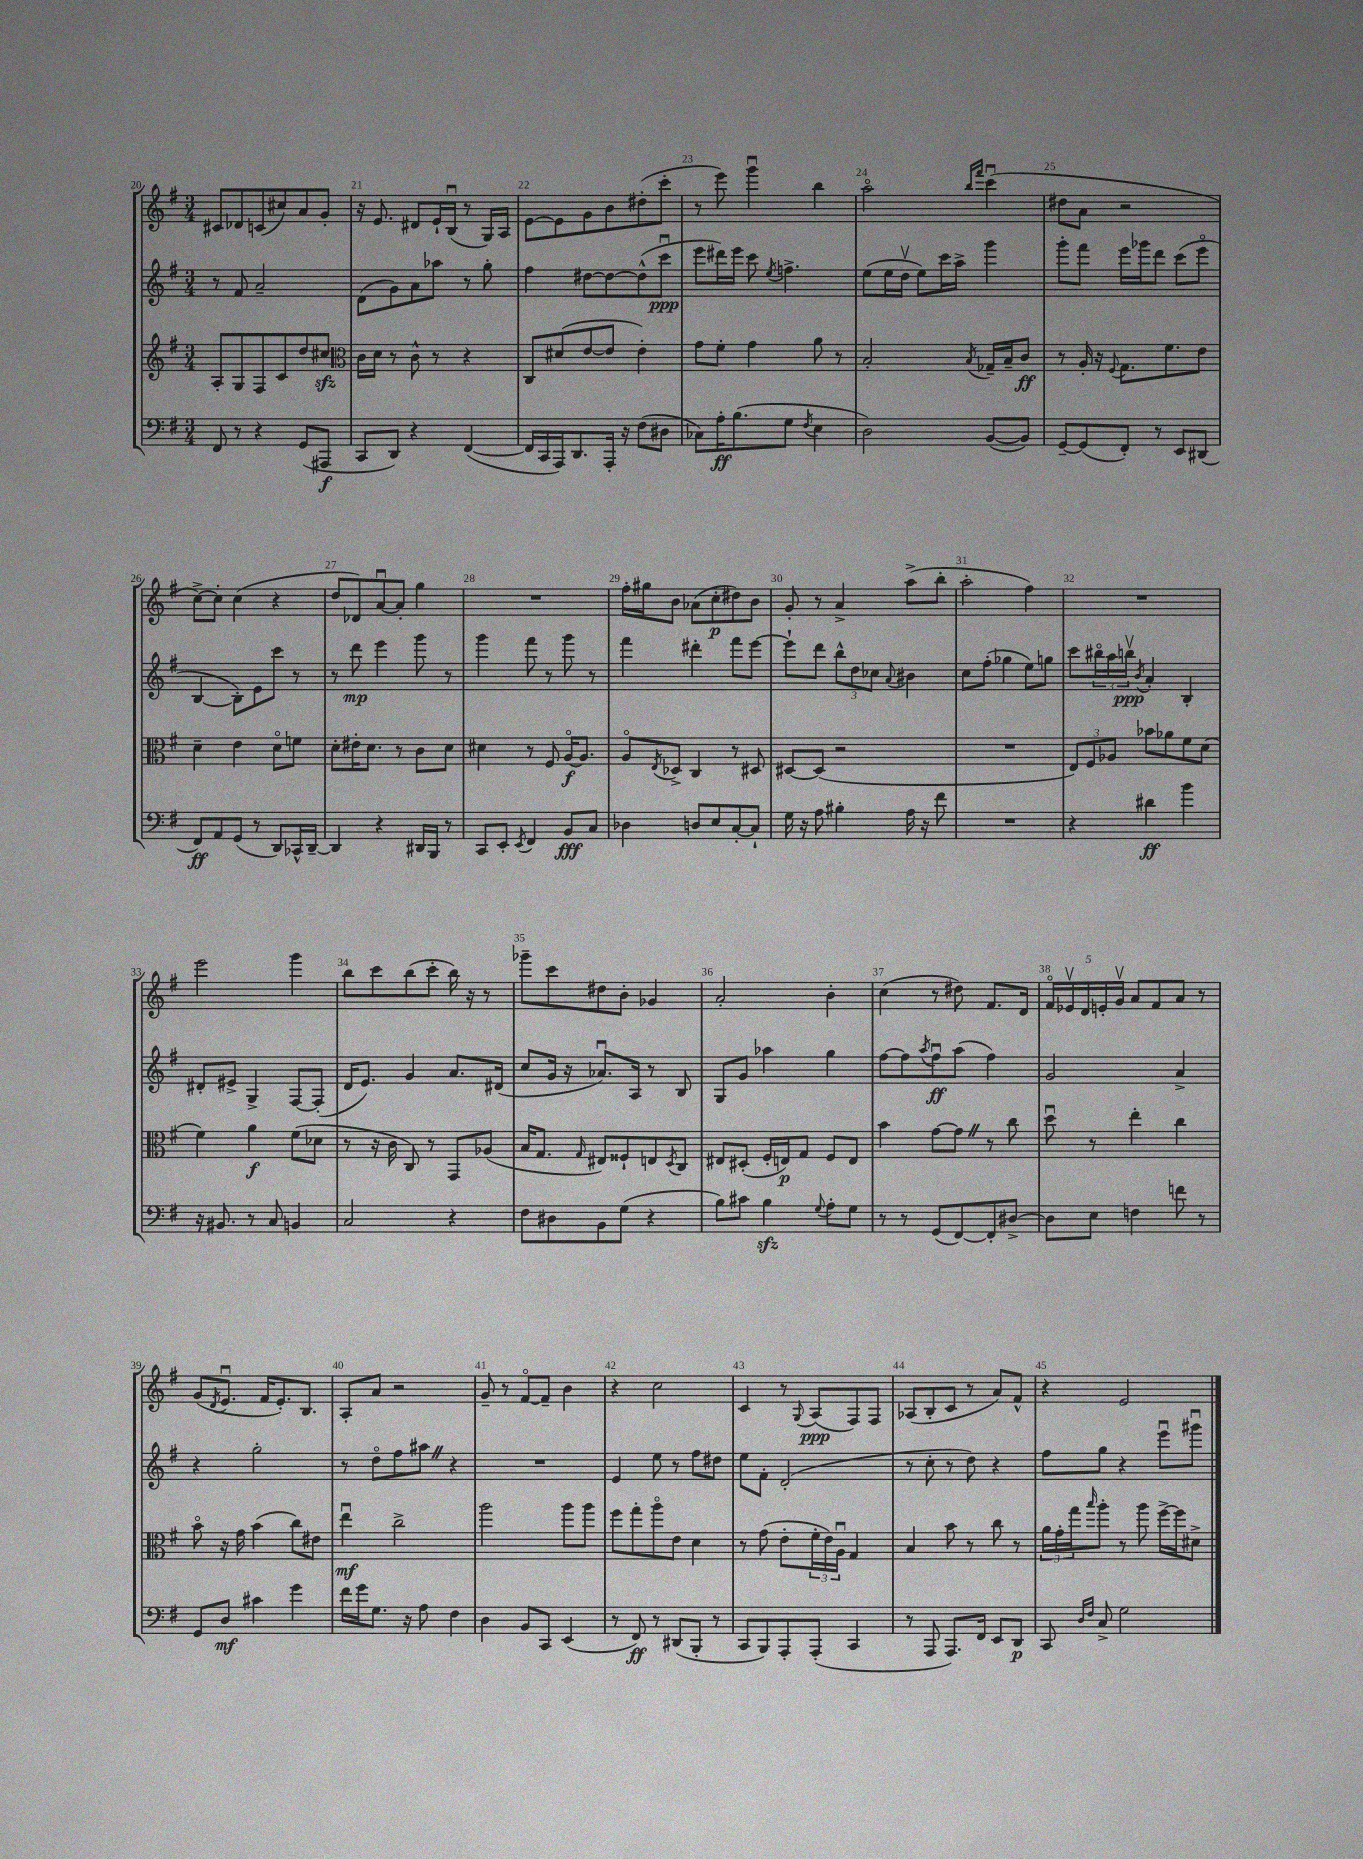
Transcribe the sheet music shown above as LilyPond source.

<<
\new StaffGroup <<
\new Staff = "s0" {
    \clef treble \key g \major \numericTimeSignature \time 3/4
    cis'8 des'8 c'8( cis''8) a'8 g'8-. |
    r16 e'8. dis'8 e'16-! b16\downbow( r8 g16) a16 |
    e'8~ e'8 g'8 b'8 dis''8-.( c'''8-. |
    r8 e'''8) g'''4\downbow b''4 |
    a''2\flageolet \grace { b''16 fis'''16 } c'''4\downbow( |
    dis''8 a'8 r2 |
    c''8~->) c''8-. c''4( r4 |
    d''8 des'8) a'8~\downbow a'8-. g''4 |
    R2. |
    fis''16-. gis''16 b'8 aes'8( c''8-.\p dis''8) b'8 |
    g'8-. r8 a'4-> a''8->( b''8-. |
    a''2-. fis''4) |
    R2. |
    e'''2 g'''4 |
    b''8 c'''8 b''8( c'''8-. b''16) r16 r8 |
    ges'''8-- c'''8 dis''8 b'8-. ges'4 |
    a'2-. b'4-. |
    c''4( r8 dis''8) fis'8. d'16 |
    \tuplet 5/4 { fis'16\flageolet ees'16\upbow d'16 e'16-. g'16\upbow } a'8 fis'8 a'8 r8 |
    g'8( \acciaccatura { d'8 } e'8.\downbow fis'16 e'8.-.) b8. |
    a8-. a'8 r2 |
    g'8-- r8 fis'8~\flageolet fis'8-- b'4 |
    r4 c''2 |
    c'4 r8 \appoggiatura { g8 } a8\ppp( fis8) fis8 |
    aes8( b8-. c'8 r8 a'8) fis'8-^ |
    r4 e'2 \bar "|." |
}
\new Staff = "s1" {
    \clef treble \key g \major \numericTimeSignature \time 3/4
    r8 fis'8 a'2-- |
    d'8( g'8) a'8 aes''8 r8 g''8-. |
    fis''4 dis''8~ dis''8~ dis''8-^( c'''8\downbow\ppp |
    e'''8 dis'''16) e'''16 c'''8 \acciaccatura { e''8 } f''4.-> |
    e''8( e''16 d''16\upbow e''8) c'''16 a''16-> g'''4 |
    g'''8-. fis'''8 e'''16 ges'''16 d'''8 c'''8( e'''8\flageolet |
    b4~ b8-.) e'8 c'''8 r8 |
    r8 d'''8\mp e'''4 g'''8 r8 |
    g'''4 fis'''8 r8 g'''8 r8 |
    fis'''4 dis'''4-. fis'''8 e'''8~ |
    e'''8-! d'''8 \tuplet 3/2 { b''8-^ d''8 ces''8 } \appoggiatura { a'8 } bis'4 |
    c''8 fis''8-.( ges''4 e''8) g''8 |
    c'''8 \tuplet 3/2 { bis''16\flageolet a''16 b''16\upbow\ppp } \acciaccatura { b'8 } a'4-. b4-. |
    dis'8-. eis'8-> g4-> fis8~ fis8-.( |
    d'16 e'8.) g'4 a'8. dis'16( |
    c''8 g'16 r16 aes'8.\downbow) a16 r8 b8 |
    g8 g'8 aes''4 g''4 |
    fis''8~ fis''8 \acciaccatura { a''8 } fis''8\downbow\ff a''8( fis''4) |
    g'2 a'4-> |
    r4 g''2-. |
    r8 d''8\flageolet fis''8 ais''8 \once \override BreathingSign.text = \markup { \musicglyph "scripts.caesura.straight" } \breathe r4 |
    R2. |
    e'4 e''8 r8 fis''8 dis''8 |
    e''8 fis'8-. d'2-.( |
    r8 c''8-. r8 d''8) r4 |
    fis''8 g''8 r4 e'''8\downbow gis'''8\downbow \bar "|." |
}
\new Staff = "s2" {
    \clef treble \key g \major \numericTimeSignature \time 3/4
    a8-. g8 fis8 c'8 d''8 cis''8\sfz |
    \clef alto c'16 d'16 r8 c'8-^ r8 r4 |
    c8 dis'8( e'8~ e'8 e'4-.) |
    g'8 fis'8-. g'4 a'8 r8 |
    b2-. \acciaccatura { b8 } ges16-- b16-- c'8\ff |
    r8 a16-. r16 \appoggiatura { fis8 } g8. fis'8. e'8 |
    d'4-- e'4 d'8\flageolet f'8 |
    d'8-. eis'16-. d'8. r8 c'8 d'8 |
    dis'4 r8 fis8 a16~\flageolet\f a8. |
    a8\flageolet \acciaccatura { e8 } des8-> c4 r8 dis8 |
    dis8~ dis8( r2 |
    R2. |
    \tuplet 3/2 { e8) fis8 aes8 } bes'8 aes'8 fis'8 d'8( |
    fis'4) a'4\f fis'8( des'8 |
    r8 r16 c'16 c8) r8 g,8 aes8( |
    b16 g8. \grace { g16 } eis8) fisis8-! e8 \acciaccatura { d8 } c8 |
    eis8 dis8-.( fis16-. e16\p) g8 fis8 e8 |
    b'4 g'8~ g'8 \once \override BreathingSign.text = \markup { \musicglyph "scripts.caesura.straight" } \breathe r8 c''8 |
    d''8\downbow r8 e''4-. c''4 |
    b'8\flageolet r16 g'16 b'4( c''8) eis'8 |
    e''4\downbow\mf c''2-> |
    a''2 a''8 a''8 |
    fis''8 g''8-. a''8\flageolet e'8 d'4 |
    r8 g'8( e'8-. \tuplet 3/2 { fis'16-. e'16) a16\downbow } g4 |
    b4 b'8 r8 c''8 r8 |
    \tuplet 3/2 { a'16 g'16-. g''16 } \grace { b''16 } a''8-. r8 a''8 fis''16~-> fis''16 dis'8-> \bar "|." |
}
\new Staff = "s3" {
    \clef bass \key g \major \numericTimeSignature \time 3/4
    fis,8 r8 r4 g,8( ais,,8\f |
    c,8 d,8) r4 fis,4~( |
    fis,16 c,16 a,,16) d,8. a,,16-. r16 fis8( dis8 |
    ces8) a16-.\ff b8.( g8 \acciaccatura { fis8 } e4 |
    d2) b,8~( b,8) |
    g,8~-- g,8( fis,8-.) r8 e,8 dis,8( |
    fis,8\ff) a,8 g,8( r8 d,8) ces,16-^ d,16~-- |
    d,4 r4 dis,16 b,,16 r8 |
    c,8 e,8-. \acciaccatura { e,8 } fis,4 b,8\fff c8 |
    des4 d8 e8 c8~-. c8-! |
    g16 r16 a8 bis4-. a16 r16 fis'8 |
    R2. |
    r4 dis'4\ff b'4 |
    r16 bis,8. r8 c8 b,4 |
    c2 r4 |
    fis8 dis8 b,8 g8( r4 |
    b8) cis'8 b4\sfz \appoggiatura { g8 } a8-. g8 |
    r8 r8 g,8( fis,8~) fis,8-. dis8~-> |
    dis8 e8 f4 f'8 r8 |
    g,8 d8\mf cis'4 g'4 |
    fis'16 g'16 g8. r16 a8 fis4 |
    d4 b,8 c,8 e,4( |
    r8 fis,8\ff) r8 dis,8( b,,8-. r8 |
    c,8 b,,8) a,,8-. a,,8-.( c,4 |
    r8 a,,8 a,,8.) fis,16 e,8 d,8\p |
    c,8 \grace { d16 fis16 } c8-> g2 \bar "|." |
}
>>
>>
\layout { \context { \Score currentBarNumber = #20 \override BarNumber.break-visibility = ##(#f #t #t) barNumberVisibility = #all-bar-numbers-visible } }
